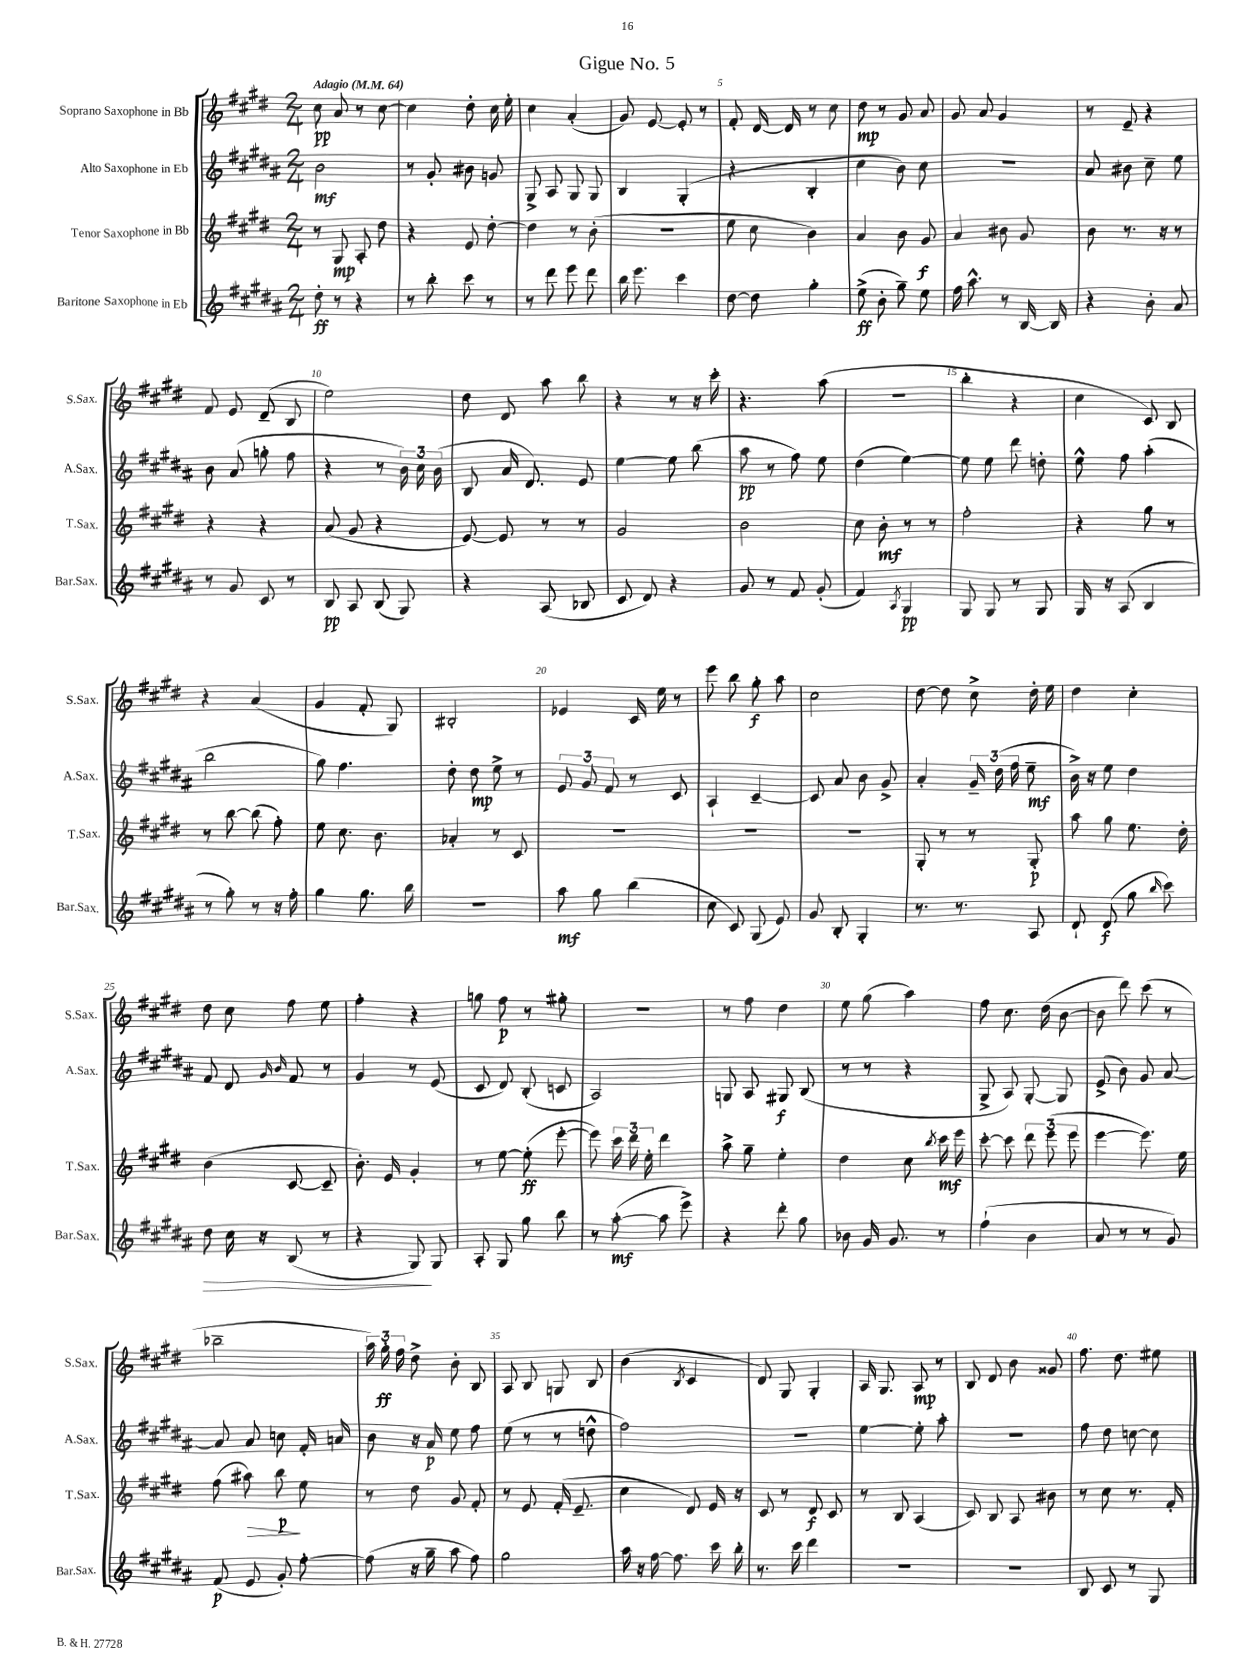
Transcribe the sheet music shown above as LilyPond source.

\header { title = "Gigue No. 5" }
<<
\new StaffGroup <<
\new Staff = "s0" \with { instrumentName = "Soprano Saxophone in Bb" shortInstrumentName = "S.Sax." } {
    \clef treble \key e \major \numericTimeSignature \time 2/4 \tempo "Adagio" 4 = 64
    \autoBeamOff cis''8\pp a'8 r8 cis''8~ |
    cis''4 dis''8-. cis''16 e''16-. |
    cis''4 a'4-.( |
    gis'8) e'8~ e'8-. r8 |
    fis'8-. dis'16~ dis'16 r8 cis''8 |
    dis''8\mp r8 gis'8 a'8 |
    gis'8 a'8 gis'4 |
    r8 e'8-- r4 |
    fis'8 e'8 dis'8--( b8 |
    e''2) |
    dis''8 dis'8 a''8 b''8 |
    r4 r8 r16 cis'''16-. |
    r4. a''8( |
    R2 |
    b''4-. r4 |
    cis''4 cis'8) b8 |
    r4 a'4( |
    gis'4 fis'8-. gis8) |
    bis2-. |
    ees'4 cis'16 e''16 r8 |
    e'''8 b''8 gis''8-.\f a''8 |
    cis''2 |
    dis''8~ dis''8 cis''8-> dis''16-. e''16 |
    dis''4 cis''4-. |
    dis''8 cis''8 fis''8 e''8 |
    fis''4-. r4 |
    g''8 fis''8\p r8 gis''8-. |
    r2 |
    r8 fis''8 dis''4 |
    e''8 gis''8( a''4) |
    fis''8 cis''8. dis''16( b'8~ |
    b'8 dis'''8) cis'''8( r8 |
    bes''2-- |
    \tuplet 3/2 { a''16) gis''16-.\ff fis''16 } dis''8-> b'8-. b8 |
    a8 b8 g8 b8 |
    b'4( \acciaccatura { b8 } cis'4 |
    dis'8) gis8 gis4-. |
    a16 gis8. a8\mp r8 |
    b8 dis'8 b'8 gisis'8 |
    fis''8. dis''8. eis''8 \bar "|." |
}
\new Staff = "s1" \with { instrumentName = "Alto Saxophone in Eb" shortInstrumentName = "A.Sax." } {
    \clef treble \key b \major \numericTimeSignature \time 2/4
    \autoBeamOff b'2\mf |
    r8 gis'8-. bis'8 g'8 |
    gis8-> ais8 gis8 gis8 |
    b4 gis4-.( |
    r4 b4-. |
    cis''4 b'8) cis''8 |
    R2 |
    ais'8 bis'8 cis''8-- e''8 |
    b'8 ais'8( g''8-. fis''8 |
    r4 r8 \tuplet 3/2 { b'16) cis''16 b'16( } |
    b8 ais'16 dis'8.) e'8 |
    e''4~ e''8 b''8( |
    ais''8\pp r8 fis''8) e''8 |
    dis''4( e''4~) |
    e''8 e''8 dis'''8 d''8-. |
    e''8-^ fis''8 ais''4-.( |
    b''2 |
    gis''8) fis''4. |
    dis''8-. dis''8\mp e''8-> r8 |
    \tuplet 3/2 { e'8 gis'8 fis'8 } r8 cis'8 |
    ais4-! cis'4~-- |
    cis'8 ais'8 b'8 gis'8-> |
    ais'4-. \tuplet 3/2 { gis'16-- dis''16( fis''16 } e''8--\mf |
    b'16->) r16 e''8 dis''4 |
    fis'8 dis'8 \grace { gis'16 b'16 } fis'8 r8 |
    gis'4 r8 e'8( |
    cis'8 dis'8) b8-.( c'8 |
    ais2) |
    g8 ais8 gis8\f b8( |
    r8 r8 r4 |
    gis8-> ais8) gis8~-. gis8 |
    e'8->( b'8) gis'8 ais'8~ |
    ais'8 ais'8 c''8 fis'16-. a'16 |
    b'8 r16 ais'16\p e''8 fis''8 |
    e''8( r8 r8 d''8-^ |
    fis''2) |
    r2 |
    e''4~ e''8-. ais''8-. |
    R2 |
    fis''8 dis''8 c''8~ c''8 \bar "|." |
}
\new Staff = "s2" \with { instrumentName = "Tenor Saxophone in Bb" shortInstrumentName = "T.Sax." } {
    \clef treble \key e \major \numericTimeSignature \time 2/4
    \autoBeamOff r8 gis8\mp a8-. dis''8 |
    r4 e'8 dis''8~-. |
    dis''4 r8 b'8-.( |
    r2 |
    e''8 cis''8 b'4) |
    a'4 b'8 gis'8\f |
    a'4 bis'8 gis'8 |
    b'8 r8. r16 r8 |
    r4 r4 |
    a'8( gis'8 r4 |
    e'8~) e'8 r8 r8 |
    gis'2 |
    b'2 |
    cis''8 b'8-.\mf r8 r8 |
    fis''2-. |
    r4 gis''8 r8 |
    r8 b''8~ b''8( fis''8-.) |
    e''8 cis''8. b'8. |
    aes'4-. r8 cis'8 |
    R2 |
    R2 |
    R2 |
    gis8-. r8 r8 gis8-.\p |
    a''8 gis''8 e''8. dis''16-. |
    b'4( cis'8~ cis'8-- |
    b'8.-.) e'16 gis'4-. |
    r8 e''8~ e''8-.\ff( e'''8~-. |
    e'''8) \tuplet 3/2 { cis'''16 dis'''16 e''16-. } dis'''4 |
    a''8-> gis''8-- e''4-. |
    dis''4 cis''8 \acciaccatura { b''8 } cis'''16\mf e'''16 |
    cis'''8~-. cis'''8 \tuplet 3/2 { dis'''8 e'''8( e'''8 } |
    e'''4~ e'''8.) e''16 |
    fis''8( ais''8\>) b''8\p\! e''8 |
    r8 dis''8 gis'8 fis'8-. |
    r8 e'8 fis'16-.( e'8.-- |
    cis''4 dis'8) e'16 r16 |
    cis'8 r8 dis'8\f cis'8 |
    r8 b8 a4( |
    cis'8) b8 a8 bis'8 |
    r8 cis''8 r8. fis'16-. \bar "|." |
}
\new Staff = "s3" \with { instrumentName = "Baritone Saxophone in Eb" shortInstrumentName = "Bar.Sax." } {
    \clef treble \key b \major \numericTimeSignature \time 2/4
    \autoBeamOff dis''8-.\ff r8 r4 |
    r8 b''8-. cis'''8 r8 |
    r8 dis'''8 e'''8 dis'''8 |
    b''16 e'''8. cis'''4 |
    dis''8~ dis''8 gis''4-. |
    e''8->\ff( b'8-. gis''8--) e''8 |
    fis''16 ais''8.-^ r8 b16~ b16 |
    r4 b'8-. ais'8 |
    r8 gis'8 cis'8 r8 |
    b8\pp ais8 b8( gis8) |
    r4 ais8( bes8 |
    cis'8 dis'8) r4 |
    gis'8 r8 fis'8 gis'8-.( |
    fis'4) \acciaccatura { ais8 } gis4\pp |
    gis8 gis8 r8 gis8 |
    gis16 r16 ais8( b4 |
    r8 gis''8-.) r8 r16 fis''16-. |
    gis''4 gis''8. b''16 |
    R2 |
    ais''8\mf gis''8 b''4( |
    cis''8 cis'8) gis8( e'8) |
    gis'8 b8-. gis4-. |
    r8. r8. ais8 |
    dis'8-! dis'8\f( gis''8 \grace { b''16 } cis'''8) |
    dis''8\> cis''16 r16 b8( r8 |
    r4 gis8\!) gis8 |
    ais8-. gis8 gis''8 b''8 |
    r8 ais''8~-.\mf( ais''8 e'''8->) |
    r4 dis'''8-. gis''8 |
    bes'8 gis'16 gis'8. r8 |
    fis''4-!( b'4 |
    ais'8 r8 r8 gis'8) |
    fis'8\p( e'8 gis'8-.) fis''8~-. |
    fis''8( r16 gis''16-- ais''8 fis''8) |
    gis''2 |
    ais''16 r16 fis''16~ fis''8. cis'''16 b''16-. |
    r8. cis'''16 dis'''4 |
    R2 |
    R2 |
    b8 cis'8 r8 gis8 \bar "|." |
}
>>
>>
\layout { \context { \Score \override BarNumber.break-visibility = ##(#f #t #t) barNumberVisibility = #(every-nth-bar-number-visible 5) } }
